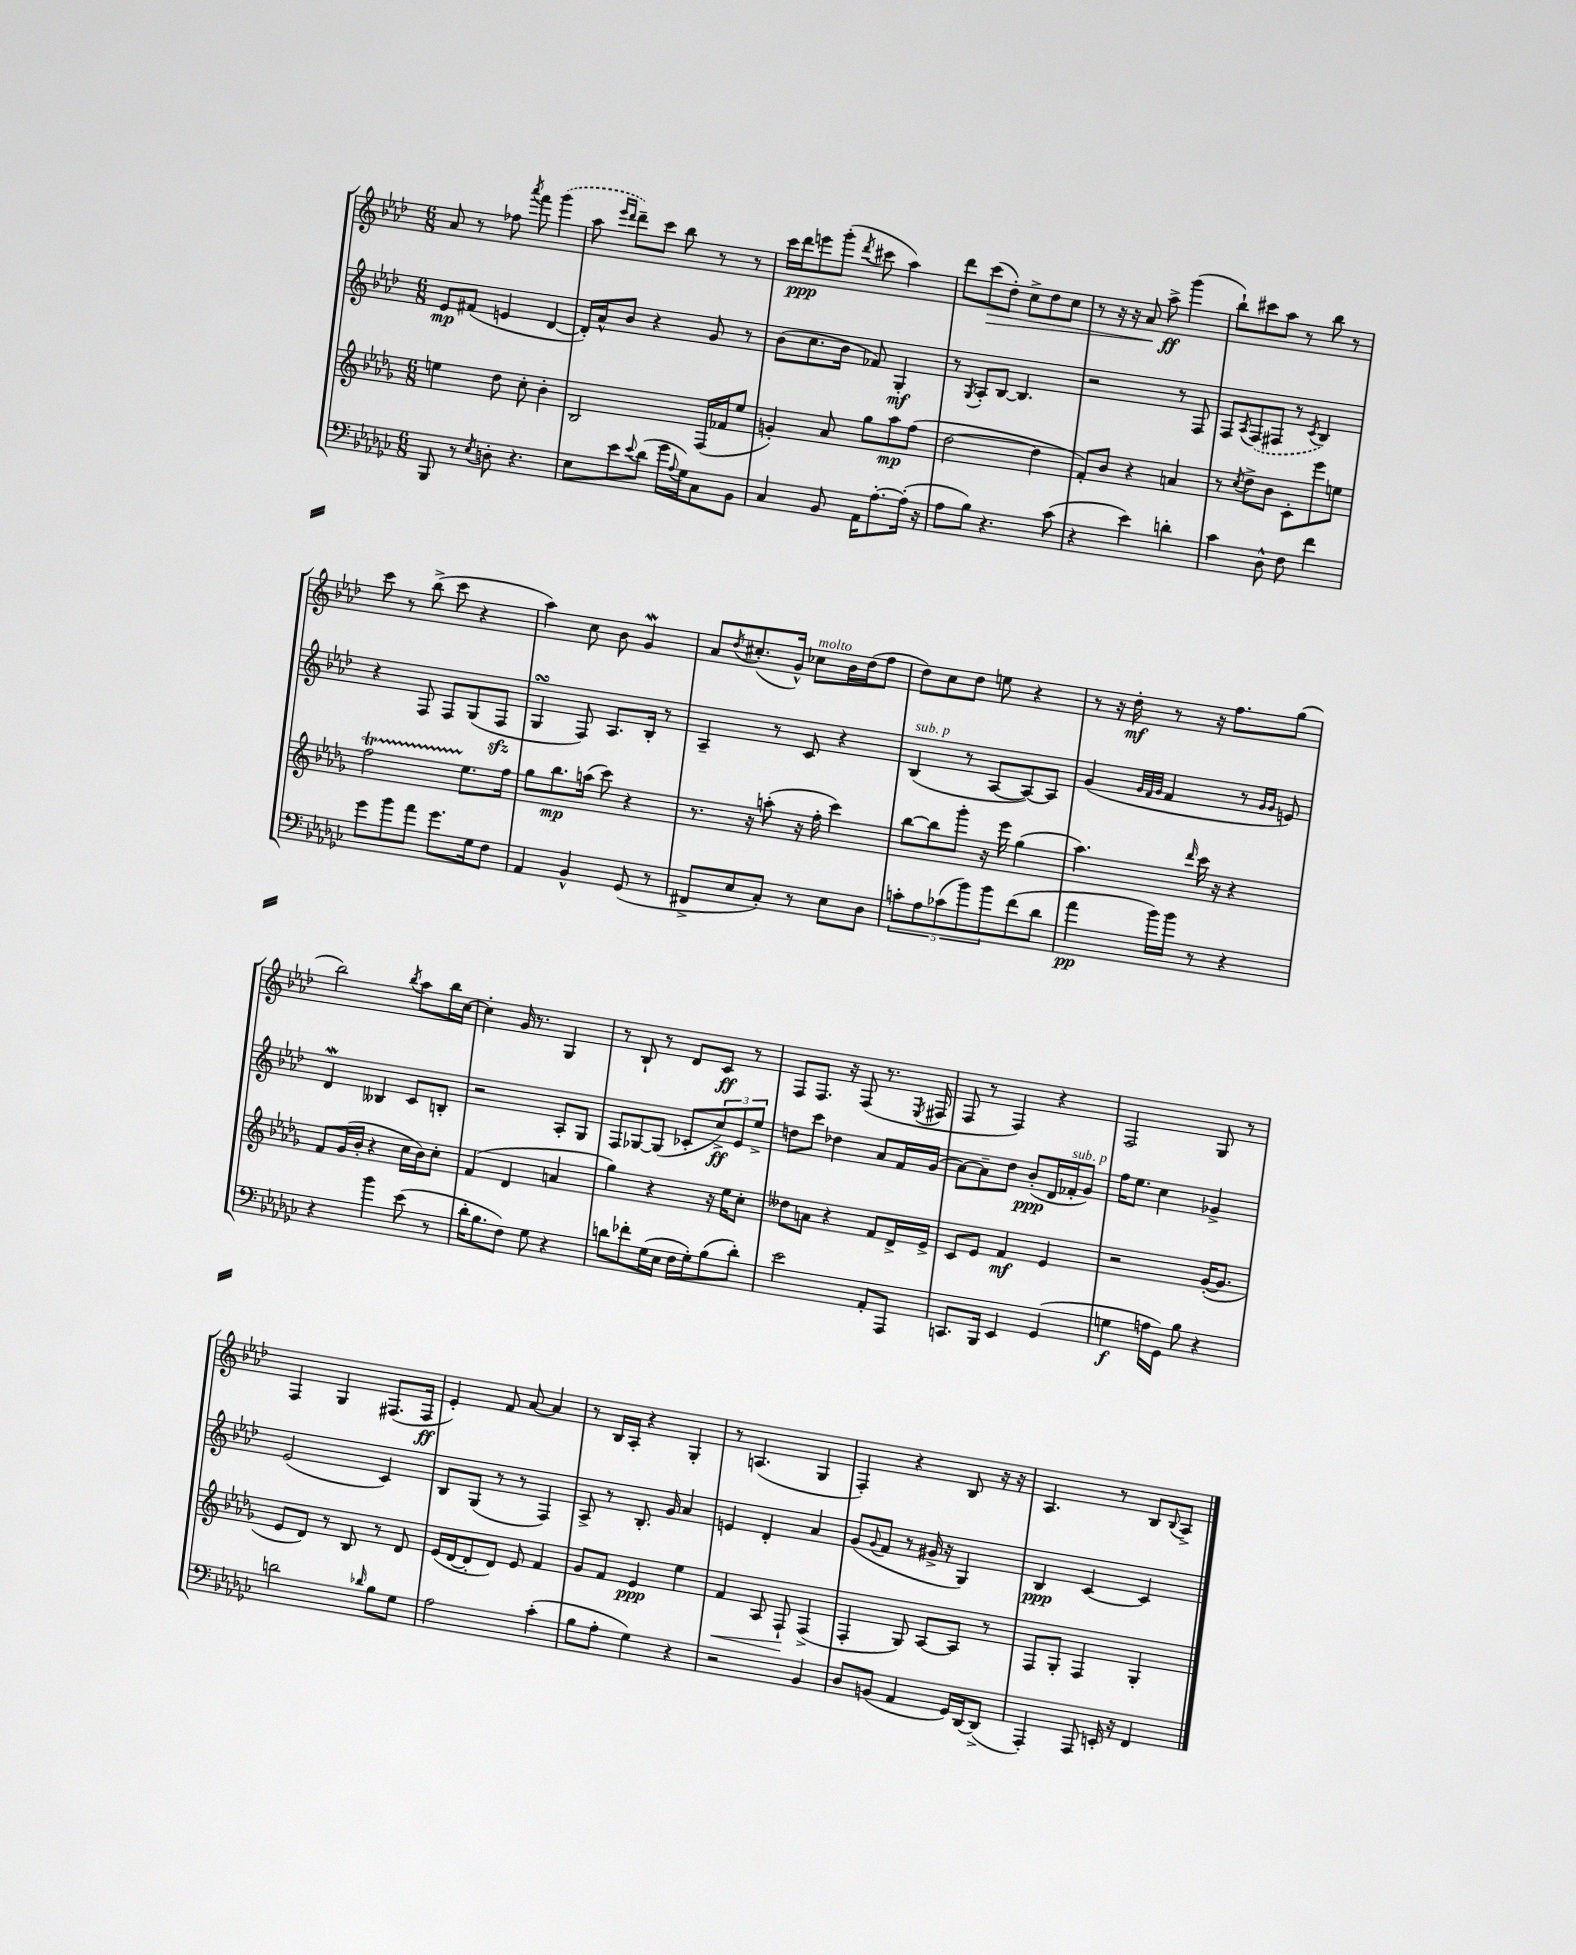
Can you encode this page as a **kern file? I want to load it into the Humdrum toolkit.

**kern	**dynam	**kern	**dynam	**kern	**dynam	**kern	**dynam
*part4	*part4	*part3	*part3	*part2	*part2	*part1	*part1
*staff4	*staff4	*staff3	*staff3	*staff2	*staff2	*staff1	*staff1
*clefF4	*	*clefG2	*	*clefG2	*	*clefG2	*
*k[b-e-a-d-g-c-]	*	*k[b-e-a-d-g-]	*	*k[b-e-a-d-]	*	*k[b-e-a-d-]	*
*M6/8	*	*M6/8	*	*M6/8	*	*M6/8	*
=88	=88	=88	=88	=88	=88	=88	=88
8BBB-/	.	4een\	.	8e-/L	mp	8a-/	.
8r	.	.	.	(8f#X/J	.	8r	.
8qE-/	.	.	.	.	.	.	.
8Dn'\	.	8dd-\	.	4en/	.	8ff-X\	.
.	.	.	.	.	.	8qaaa-/	.
4.r	.	8cc'\	.	.	.	8fff\	.
.	.	4b-'\	.	[4d-/	.	(4ggg\	.
=89	=89	=89	=89	=89	=89	=89	=89
8E-\L	.	2B-/	.	16d-'/LL])	.	8aa-\	.
.	.	.	.	16a-^^/J	.	.	.
.	.	.	.	.	.	16qqeee-/LL	.
.	.	.	.	.	.	16qqddd-/JJ	.
8e-\	.	.	.	8b-/J	.	8ddd-~\L)	.
8qqe-/	.	.	.	.	.	.	.
(8d-\J	.	.	.	4r	.	8ccc\J	.
16g-\LL	.	.	.	.	.	8bb-\	.
8qqA-/	.	.	.	.	.	.	.
16G-\J)	.	.	.	.	.	.	.
8C-\	.	(16F/LL	.	8g/	.	8r	.
.	.	16f-X/J	.	.	.	.	.
8BB-\J	.	8ee-/J	.	8r	.	8r	.
=90	=90	=90	=90	=90	=90	=90	=90
4C-/	.	4gn'/)	.	(8b-\L	.	16ccc\LL	.
.	.	.	.	.	.	16ddd-\J	ppp
.	.	.	.	8.cc\	.	8eeen\	.
8BB-/	.	8a-/	.	.	.	(8ggg'\J	.
.	.	.	.	16b-\Jk	.	.	.
.	.	.	.	.	.	8qddd-/	.
16AA-\KL	.	8gg-\L	.	8f-X/)	.	8ccc#X\	.
[8.A-'\	.	.	.	.	.	.	.
.	.	8aa-\	mp	4G'/	mf	4aa-\)	.
(16A-'\Jk]	.	(8ff\J	.	.	.	.	.
16r	.	.	.	.	.	.	.
=91	=91	=91	=91	=91	=91	=91	=91
8A-\L	.	[2dd-\	.	8r	.	8ddd-\L	.
.	.	.	.	8qG/	.	.	.
!	!	!	!	!	!	!	!LO:HP:b
8B-\J)	.	.	.	8A-'/L	.	(8ccc\	>
4.r	.	.	.	[8B-/J	.	8dd-'\J)	.
.	.	.	.	4.B-/]	.	8cc^\L	.
.	.	4dd-\]	.	.	.	8dd-\	.
(8c-\	.	.	.	.	.	8cc\J	.
=92	=92	=92	=92	=92	=92	=92	=92
4r	.	8f'/L)	.	2r	.	8r	.
.	.	8b-/J	.	.	.	16r	.
.	.	.	.	.	.	16r	.
4e-\)	.	4r	.	.	.	8a-/	.
.	.	.	.	.	.	8aa-^\	] ff
4dn'\	.	4an/	.	8r	.	(4ggg\	.
.	.	.	.	8F/	.	.	.
=93	=93	=93	=93	=93	=93	=93	=93
4c-\	.	8r	.	8F/L	.	8bb-`\L)	.
.	.	8qcc/	.	8qA-/	.	.	.
.	.	8dd-^\L	.	(8F/	.	8ccc#X\	.
8D-^^\	.	8b-\J	.	8F#X/J	.	8aa-\J	.
8F\	.	8c'\L	.	8r	.	8r	.
.	.	.	.	8qc/	.	.	.
4f\	.	8eee-\	.	4B-/)	.	8bb-\	.
.	.	8een\J	.	.	.	8r	.
!!LO:LB:g=z
=94	=94	=94	=94	=94	=94	=94	=94
8g-\L	.	2fft\	.	4r	.	8ccc\	.
8b-\	.	.	.	.	.	8r	.
8a-\J	.	.	.	8F/	.	(8bb-^\	.
8.g-\L	.	.	.	8F/L	.	8ccc\	.
.	.	8.ee-\L	.	(8G/	.	4r	.
16G-\k	.	.	.	.	.	.	.
8F\J	.	.	.	8Fzz/J	.	.	.
.	.	16ff\Jk	.	.	.	.	.
=95	=95	=95	=95	=95	=95	=95	=95
4AA-/	.	8gg-\L	.	4GsSsS/	.	4aa-\)	.
.	.	8.bb-\	mp	.	.	.	.
4BB-^^/	.	.	.	8F/)	.	8cc\	.
.	.	(16aan\Jk	.	.	.	.	.
.	.	8ccc\)	.	8.A-/L	.	8b-\	.
(8GG-/	.	4r	.	.	.	4gW/	.
.	.	.	.	16B-'/Jk	.	.	.
8r	.	.	.	8r	.	.	.
=96	=96	=96	=96	=96	=96	=96	=96
8FF#X^/L	.	8.r	.	4A-~/	.	8a-/L	.
.	.	.	.	.	.	8qdd-/	.
8E-/	.	.	.	.	.	(8.cc#X'/	.
.	.	16r	.	.	.	.	.
8C-'/J)	.	(8aan'\	.	8r	.	.	.
.	.	.	.	.	.	16g^^/Jk)	.
!	!	!	!	!	!	!LO:TX:a:i:t=molto	!
8r	.	16r	.	8c/	.	8cc-X\L	.
.	.	16ff'\	.	.	.	.	.
8E-\L	.	4ccc\)	.	4r	.	16b-\L	.
.	.	.	.	.	.	(16dd-\J	.
8D-\J	.	.	.	.	.	8ff\J	.
=97	=97	=97	=97	=97	=97	=97	=97
!	!	!	!	!LO:TX:a:i:t=sub. p	!	!	!
10cn'\L	.	[8bb-\L	.	(4B-/	.	8dd-\L)	.
10A-\	.	.	.	.	.	.	.
.	.	8bb-\]	.	.	.	8cc\	.
(10c-X\	.	.	.	.	.	.	.
.	.	8ggg-'\J	.	8r	.	8dd-\J	.
10b-\)	.	.	.	.	.	.	.
.	.	16r	.	[8A-/L	.	8een\	.
10b-\	.	.	.	.	.	.	.
.	.	16eee-\	.	.	.	.	.
(8f\	.	(4gg-\	.	8A-/_)	.	4r	.
8d-\J	.	.	.	8A-/J]	.	.	.
=98	=98	=98	=98	=98	=98	=98	=98
4a-\	pp	4.aa-\)	.	(4g/	.	8r	.
.	.	.	.	.	.	16r	.
.	.	.	.	.	.	16dd-'\	mf
.	.	.	.	32qqg/LLL	.	.	.
.	.	.	.	32qqf/	.	.	.
.	.	.	.	32qqg/JJJ	.	.	.
16b-\LL)	.	.	.	4f/	.	8r	.
16b-\JJ	.	.	.	.	.	.	.
.	.	16qqddd-/	.	.	.	.	.
8r	.	16ccc\	.	.	.	16r	.
.	.	16r	.	.	.	8.ff\L	.
4r	.	4r	.	8r	.	.	.
.	.	.	.	16qqg/LL	.	.	.
.	.	.	.	16qqg/JJ	.	.	.
.	.	.	.	8en/)	.	(8gg\J	.
!!LO:LB:g=z
=99	=99	=99	=99	=99	=99	=99	=99
4r	.	8f/L	.	4d-w/	.	2bb-\)	.
.	.	(16g-/L	.	.	.	.	.
.	.	16b-'/JJ	.	.	.	.	.
4b-\	.	4r	.	4B--X/	.	.	.
.	.	.	.	.	.	8qbb-/	.
(8e-\	.	16cc\LL	.	8c/L	.	8aa-\L	.
.	.	16b-\J)	.	.	.	.	.
8r	.	8cc'\J	.	8Bn'/J	.	16bb-\L	.
.	.	.	.	.	.	[16cc\JJ	.
=100	=100	=100	=100	=100	=100	=100	=100
16d-'\KL	.	(4f/	.	2r	.	4cc'\]	.
8.B-\	.	.	.	.	.	.	.
8F\J)	.	4d-/	.	.	.	16g/	.
.	.	.	.	.	.	8.r	.
8G-\	.	.	.	.	.	.	.
4r	.	4an/	.	8A-'/L	.	4G/	.
.	.	.	.	8G/J	.	.	.
=101	=101	=101	=101	=101	=101	=101	=101
8dn\L	.	4gg-\)	.	8F/L	.	8r	.
8f-X'\	.	.	.	[8G-X/	.	8B-`/	.
(16G-\L	.	4r	.	(8G-/J]	.	8r	.
16E-\JJ	.	.	.	.	.	.	.
16F\LL	.	.	.	8c-X'/L	.	8d-/L	.
16G-'\J)	.	.	.	.	.	.	.
(8B-\	.	16r	.	12cc^/)	ff	8c/J	ff
.	.	16ee-\KL	.	.	.	.	.
.	.	.	.	12e-/	.	.	.
8d'\J)	.	8cc'\J	.	.	.	8r	.
.	.	.	.	12ee-^/J	.	.	.
=102	=102	=102	=102	=102	=102	=102	=102
2e-\	.	8dd--X\L	.	8ddn\L	.	8F/L	.
.	.	8an\J	.	8ccc\J	.	8.F/J	.
.	.	4r	.	4dd-X\	.	.	.
.	.	.	.	.	.	16r	.
.	.	.	.	.	.	(8F/	.
8AA-'/L	.	8f/L	.	8a-/L	.	8.r	.
8AAA-/J	.	16d-^/L	.	16f/L	.	.	.
.	.	.	.	.	.	8qE-/	.
.	.	16e-^/JJ	.	(16g/JJ	.	16F#X/	.
=103	=103	=103	=103	=103	=103	=103	=103
8.CCn/L	.	8c/L	.	[8a-\L)	.	8F/	.
.	.	8e-/J	.	8a-~\]	.	8r	.
16BBB-/Jk	.	.	.	.	.	.	.
4EE-/	.	4f/	mf	8dd-\J	.	4F/)	.
.	.	.	.	(8b-'/L	ppp	.	.
(4GG-/	.	4e-/	.	16d-/L	.	4r	.
!	!	!	!	!LO:TX:a:i:t=sub. p	!	!	!
.	.	.	.	16f-X'/J	.	.	.
.	.	.	.	8g/J)	.	.	.
=104	=104	=104	=104	=104	=104	=104	=104
4Gn\	f	2r	.	16ff\KL	.	2F/	.
.	.	.	.	8.ee-\J	.	.	.
16An\LL	.	.	.	4cc\	.	.	.
16GG-\JJ)	.	.	.	.	.	.	.
8B-\	.	.	.	.	.	.	.
4r	.	([16g-'/KL	.	4g-X^/	.	8G/	.
.	.	8.g-/J]	.	.	.	.	.
.	.	.	.	.	.	8r	.
!!LO:LB:g=z
=105	=105	=105	=105	=105	=105	=105	=105
2dn\	.	8e-/L	.	(2e-/	.	4F/	.
.	.	8d-/J)	.	.	.	.	.
.	.	8r	.	.	.	4G/	.
.	.	8B-/	.	.	.	.	.
16qqd-X/	.	.	.	.	.	.	.
8B-\L	.	8r	.	4c/)	.	(8.F#X/L	.
8G-\J	.	8d-/	.	.	.	.	.
.	.	.	.	.	.	16F#/Jk	ff
=106	=106	=106	=106	=106	=106	=106	=106
2A-\	.	(16e-/LL	.	8B-/L	.	4e-'/)	.
.	.	[16d-/J	.	.	.	.	.
.	.	8d-'/]	.	(8G/J	.	.	.
.	.	8d-/J)	.	8r	.	8f/	.
.	.	8e-/	.	8r	.	[8a-/	.
(4c-'\	.	4f/	.	4F/)	.	4a-/]	.
=107	=107	=107	=107	=107	=107	=107	=107
8B-\L	.	8g-/L	.	8A-^/	.	8r	.
8A-'\J	.	8f/J	.	8r	.	16B-/LL	.
.	.	.	.	.	.	16A-'/JJ	.
4G-\)	.	4e-/	ppp	8.B-'/	.	4r	.
.	.	.	.	16g/	.	.	.
4r	.	4ee-\	.	4a-/	.	4G'/	.
=108	=108	=108	=108	=108	=108	=108	=108
!	!	!	!LO:HP:b	!	!	!	!
2r	.	4f/	<	4en/	.	8r	.
.	.	.	.	.	.	(4.An/	.
.	.	8A-/	.	4d-'/	.	.	.
.	.	8F`/	.	.	.	.	.
4BB-/	.	(4F^/	[	4a-/	.	4G/	.
=109	=109	=109	=109	=109	=109	=109	=109
8D-/L	.	4F'/	.	(8g/L	.	4F'/)	.
.	.	.	.	8qqg/	.	.	.
(8BBn/J	.	.	.	8f/J	.	.	.
4AA-/	.	8G-/)	.	8r	.	4r	.
.	.	[8A-/L	.	16g#X^/	.	.	.
.	.	.	.	16r	.	.	.
16GG-/LL)	.	8A-/J]	.	4G/)	.	8B-/	.
[16DD-/J	.	.	.	.	.	.	.
(8DD-^/J]	.	8r	.	.	.	16r	.
.	.	.	.	.	.	16r	.
=110	=110	=110	=110	=110	=110	=110	=110
4AAA-'/)	.	8F/L	.	4B-/	ppp	4.A-/	.
.	.	8G-'/J	.	.	.	.	.
8AAA-/	.	4F/	.	[4c/	.	.	.
16EEn'/	.	.	.	.	.	8r	.
16r	.	.	.	.	.	.	.
4FF/	.	4G-'/	.	4c/]	.	8B-/L	.
.	.	.	.	.	.	8qqB-/	.
.	.	.	.	.	.	8A-^/J	.
==	==	==	==	==	==	==	==
*-	*-	*-	*-	*-	*-	*-	*-
